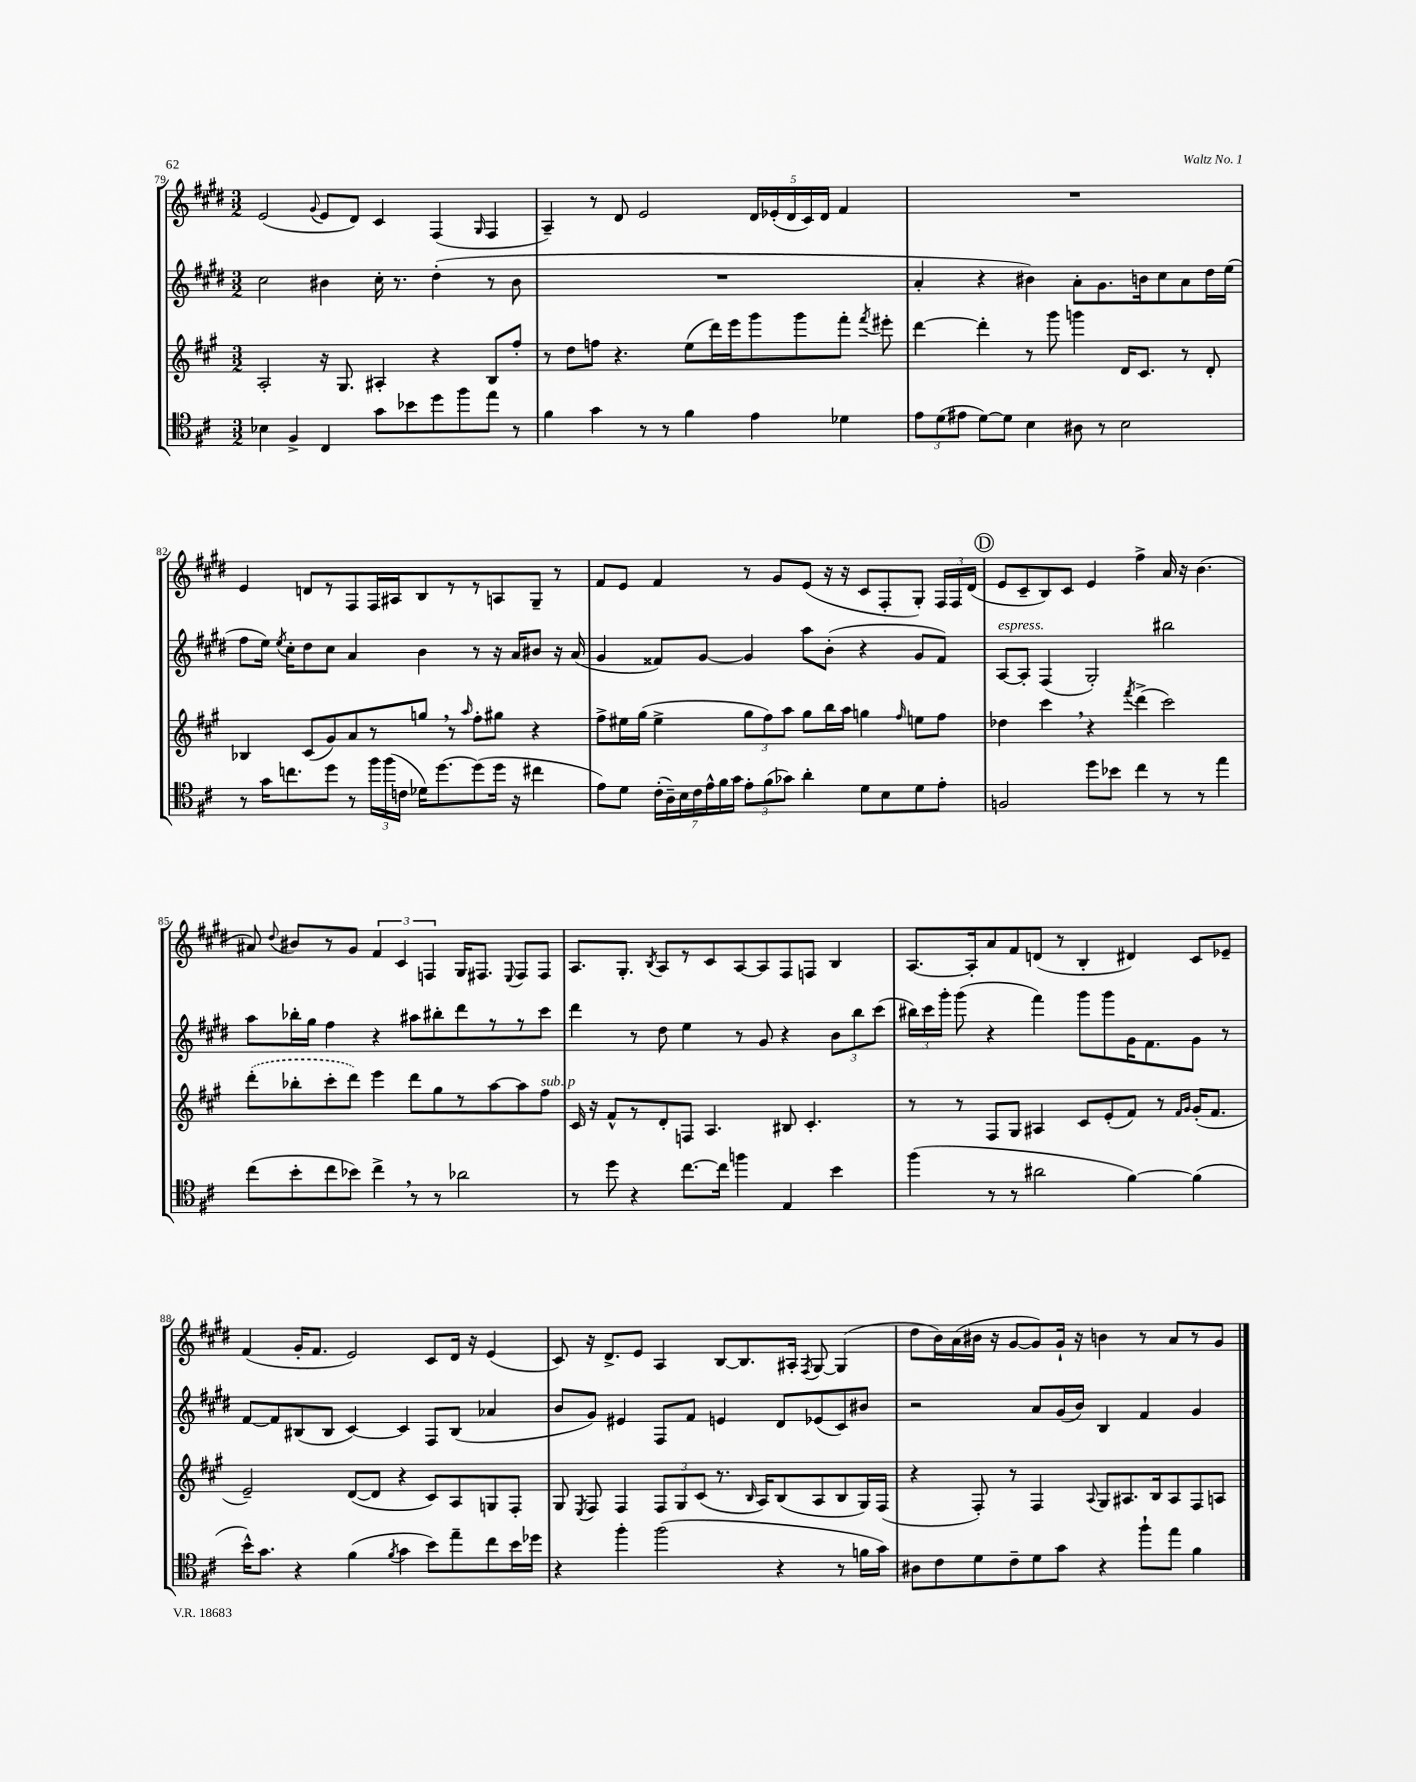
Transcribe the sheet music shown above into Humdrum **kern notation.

**kern	**kern	**kern	**kern
*part4	*part3	*part2	*part1
*staff4	*staff3	*staff2	*staff1
*clefC4	*clefG2	*clefG2	*clefG2
*k[f#c#]	*k[f#c#g#]	*k[f#c#g#d#]	*k[f#c#g#d#]
*M3/2	*M3/2	*M3/2	*M3/2
=79	=79	=79	=79
4B-X\	2A'/	2cc#\	(2e/
4F#^/	.	.	.
.	.	.	8qqg#/
4C#/	16r	4b#X\	8e/L
.	8.G#/	.	.
.	.	.	8d#/J)
8g\L	4A#X'/	16cc#'\	4c#/
.	.	8.r	.
8b-X\	.	.	.
8dd\	4r	(4dd#'\	(4F#/
8ff#\	.	.	.
.	.	.	16qqG#/
8ee\J	8B/L	8r	4F#/
8r	8ff#'/J	8b#\	.
=80	=80	=80	=80
4f#\	8r	1.r	4A~/)
.	8dd\L	.	.
4g\	8ffn\J	.	8r
.	4.r	.	8d#/
8r	.	.	2e/
8r	.	.	.
4f#\	(8ee\L	.	.
.	16ddd\L)	.	.
.	16eee\J	.	.
4e\	8ggg#\	.	20d#/LL
.	.	.	(20e-X'/
.	.	.	20d#/
.	8ggg#\	.	.
.	.	.	20c#/)
.	.	.	20d#/JJ
4d-X\	8fff#'\J	.	4f#/
.	8qfff#/	.	.
.	8eee#X'\	.	.
=81	=81	=81	=81
12e\L	[4ddd\	4a'/	1.r
(12d\	.	.	.
12e#X\J	.	.	.
[8d\L)	4ddd'\]	4r	.
8d\J]	.	.	.
4B\	8r	4b#X\)	.
.	8ggg#\	.	.
8A#X\	4gggn\	8a'\L	.
8r	.	8.g#\	.
2B\	16d/KL	.	.
.	8.c#/J	16bn\k	.
.	.	8cc#\	.
.	8r	8a\	.
.	8d'/	16dd#\L	.
.	.	(16ee\JJ	.
!!LO:LB:g=z
=82	=82	=82	=82
8r	4B-X/	8ff#\L	4e/
16g\KL	.	16ee\Jk)	.
.	.	8qee/	.
8.ccn\	.	16cc#'\KL	.
.	(8c#/L	8dd#\	8dn/L
8dd\J	8g#/)	8cc#\J	8r
8r	8a/	4a/	8F#/
24ff#\LL	8r	.	16F#/L
(24ff#\	.	.	.
.	.	.	16A#X/J
24cn\JJ	.	.	.
16d-X\KL)	8ggn,/J	4b\	8B/
[8.dd\	.	.	.
.	8r	.	8r
.	16qqaa/	.	.
(8dd\]	8ff#'\L	8r	8r
16dd\Jk	8gg#X\J	16r	8An/
16r	.	16a/KL	.
4cc#X\	4r	8b#X/J	8G#~/J
.	.	16r	8r
.	.	(16a/	.
=83	=83	=83	=83
8e\L)	8ff#^\L	4g#/	8f#/L
8d\J	16ee#X\L	.	8e/J
.	(16gg#\JJ	.	.
(28c#'\LL	4ee#^\	8f##X/L)	4f#/
28A~\)	.	.	.
28B\	.	.	.
28c#\	.	.	.
.	.	[8g#/J	.
28e^^\	.	.	.
28f#\	.	.	.
28g\JJ	.	.	.
12e'\L	12gg#\L	4g#/]	8r
(12f#\	12ff#\)	.	.
.	.	.	8g#/L
12g-X\J)	12aa\J	.	.
4a'\	8gg#\L	8aa\L	(8e/J
.	16bb\L	(8b'\J	16r
.	16aa\JJ	.	16r
8d\L	4ggn\	4r	8c#/L
8B\	.	.	8F#'/
.	16qqff#/	.	.
8d\	8een\L	8g#/L	8G#'/J)
8e'\J	8ff#\J	8f##/J)	24F#/LL
.	.	.	24F#/
.	.	.	(24d#/JJ
!!LO:REH:place=s1:t=D
=84	=84	=84	=84
!	!	!LO:TX:a:i:t=espress.	!
2Fn/	4dd-X\	[8A/L	8e/L
.	.	8A'/J]	8c#~/
.	4ccc#,\	(4F#/	8B/)
.	.	.	8c#/J
8dd\L	4r	2G#'/)	4e/
8b-X\J	.	.	.
.	8qfff#/	.	.
4cc#\	(4ddd^\	.	4ff#^\
8r	2ccc#\)	2bb#X\	16a/
.	.	.	16r
8r	.	.	(4.b\
4ee\	.	.	.
!!LO:LB:g=z
=85	=85	=85	=85
(8cc#\L	(8ddd'\L	8aa\L	8a#X/)
.	.	.	8qqdd#/
8b'\	8bb-X'\	16bb-X'\L	8b#X/L
.	.	16gg#\JJ	.
8cc#\	8ccc#'\	4ff#\	8r
8b-X\J)	8ddd\J)	.	8g#/J
4cc#^,\	4eee\	4r	6f#/
.	.	.	6c#/
8r	8ddd\L	8aa#X\L	.
.	.	.	6Fn/
8r	8gg#\	8bb#X'\	.
2a-X\	8r	8ddd#\	16G#/KL
.	.	.	8.F#X/J
.	[8aa\	8r	.
.	.	.	8qqE/
.	8aa\]	8r	8F#/L
!	!LO:TX:a:i:t=sub. p	!	!
.	8ff#\J	8ccc#\J	8F#/J
=86	=86	=86	=86
8r	16c#/	4ddd#\	8.A/L
.	16r	.	.
8dd\	8f#^^/L	.	.
.	.	.	8.G#'/J
4r	8r	8r	.
.	.	.	8qB/
.	8d'/	8dd#\	8A/L
[8.cc#\L	8Fn/J	4ee\	8r
.	4.A/	.	8c#/
16cc#\Jk]	.	.	.
4ffn\	.	8r	[8A/
.	.	8g#/	8A/]
4E/	8B#X/	4r	8F#/
.	4.c#'/	.	8Fn/J
4b\	.	12b\L	4B/
.	.	12bb\	.
.	.	(12ccc#\J	.
=87	=87	=87	=87
(4ff#\	8r	24bb#X\LL)	[8.A/L
.	.	24ccc#\	.
.	.	24ggg#'\JJ	.
.	8r	(8ggg#\	.
.	.	.	16A'/k]
8r	8F#/L	4r	8a/
8r	8G#/J	.	8f#/
2a#X\	4A#X/	4fff#\)	(8dn/J
.	.	.	8r
.	8c#/L	8ggg#\L	4B'/
.	(8e'/	8ggg#\	.
[4f#\)	8f#/J)	16g#\K	4d#X/)
.	.	8.f#\	.
.	8r	.	.
.	16qqf#/LL	.	.
.	16qqg#/JJ	.	.
(4f#\]	(16g#'/KL	8g#\J	8c#/L
.	8.f#/J	.	.
.	.	8r	8e-X~/J
!!LO:LB:g=z
=88	=88	=88	=88
16b^^\KL)	2e~/)	[8f#/L	(4f#/
8.g\J	.	.	.
.	.	8f#/]	.
4r	.	(8B#X/	16g#'/KL
.	.	.	8.f#/J
.	.	8B#/J	.
(4f#\	([8d/L	[4c#/)	2e/)
.	8d/J]	.	.
8qf#/	.	.	.
4g\	4r	4c#/]	.
8b\L)	8c#/L)	8F#/L	8c#/L
8ee~\	8A/	(8B#/J	16d#/Jk
.	.	.	16r
8cc#\	8Gn/	4a-X/	(4e/
16b\L	8F#'/J	.	.
16dd-X\JJ	.	.	.
=89	=89	=89	=89
4r	8G#/	8b/L	8c#/)
.	8qE/	.	.
.	8F#/	8g#/J)	16r
.	.	.	8.d#^/L
4ff#'\	4F#/	4e#X/	.
.	.	.	8e/J
(2ff#\	12F#/L	8F#/L	4A/
.	12G#/	.	.
.	.	8f#/J	.
.	(12c#/J	.	.
.	8.r	4en/	[8B/L
.	.	.	8.B/]
.	16qqB/	.	.
.	16A/KL)	.	.
4r	(8B/	8d#/L	.
.	.	.	16A#X'/Jk
.	.	.	8qF#/
.	8A/	(8e-X/	[8G#/
8r	8B/	8c#/)	(4G#/]
16fn\LL	16G#/L)	8b#X/J	.
16g\JJ)	(16F#/JJ	.	.
=90	=90	=90	=90
8A#X\L	4r	2r	8dd#\L
8c#\	.	.	16b\L)
.	.	.	(16a\
8d\	8F#'/)	.	16b#X\JJ
.	.	.	16r
8c#~\	8r	.	[8g#/L
8d\	4F#/	8a/L	8g#/])
8g\J	.	(16g#/L	16g#`/Jk
.	.	16b/JJ)	16r
.	8qqA/	.	.
4r	8G#/L	4B/	4bn\
.	8.A#X/	.	.
8ff#`\L	.	4f#/	8r
.	16B/k	.	.
8ee\J	8A#/	.	8a/L
4f#\	8F#/	4g#/	8r
.	8An/J	.	8g#/J
==	==	==	==
*-	*-	*-	*-
